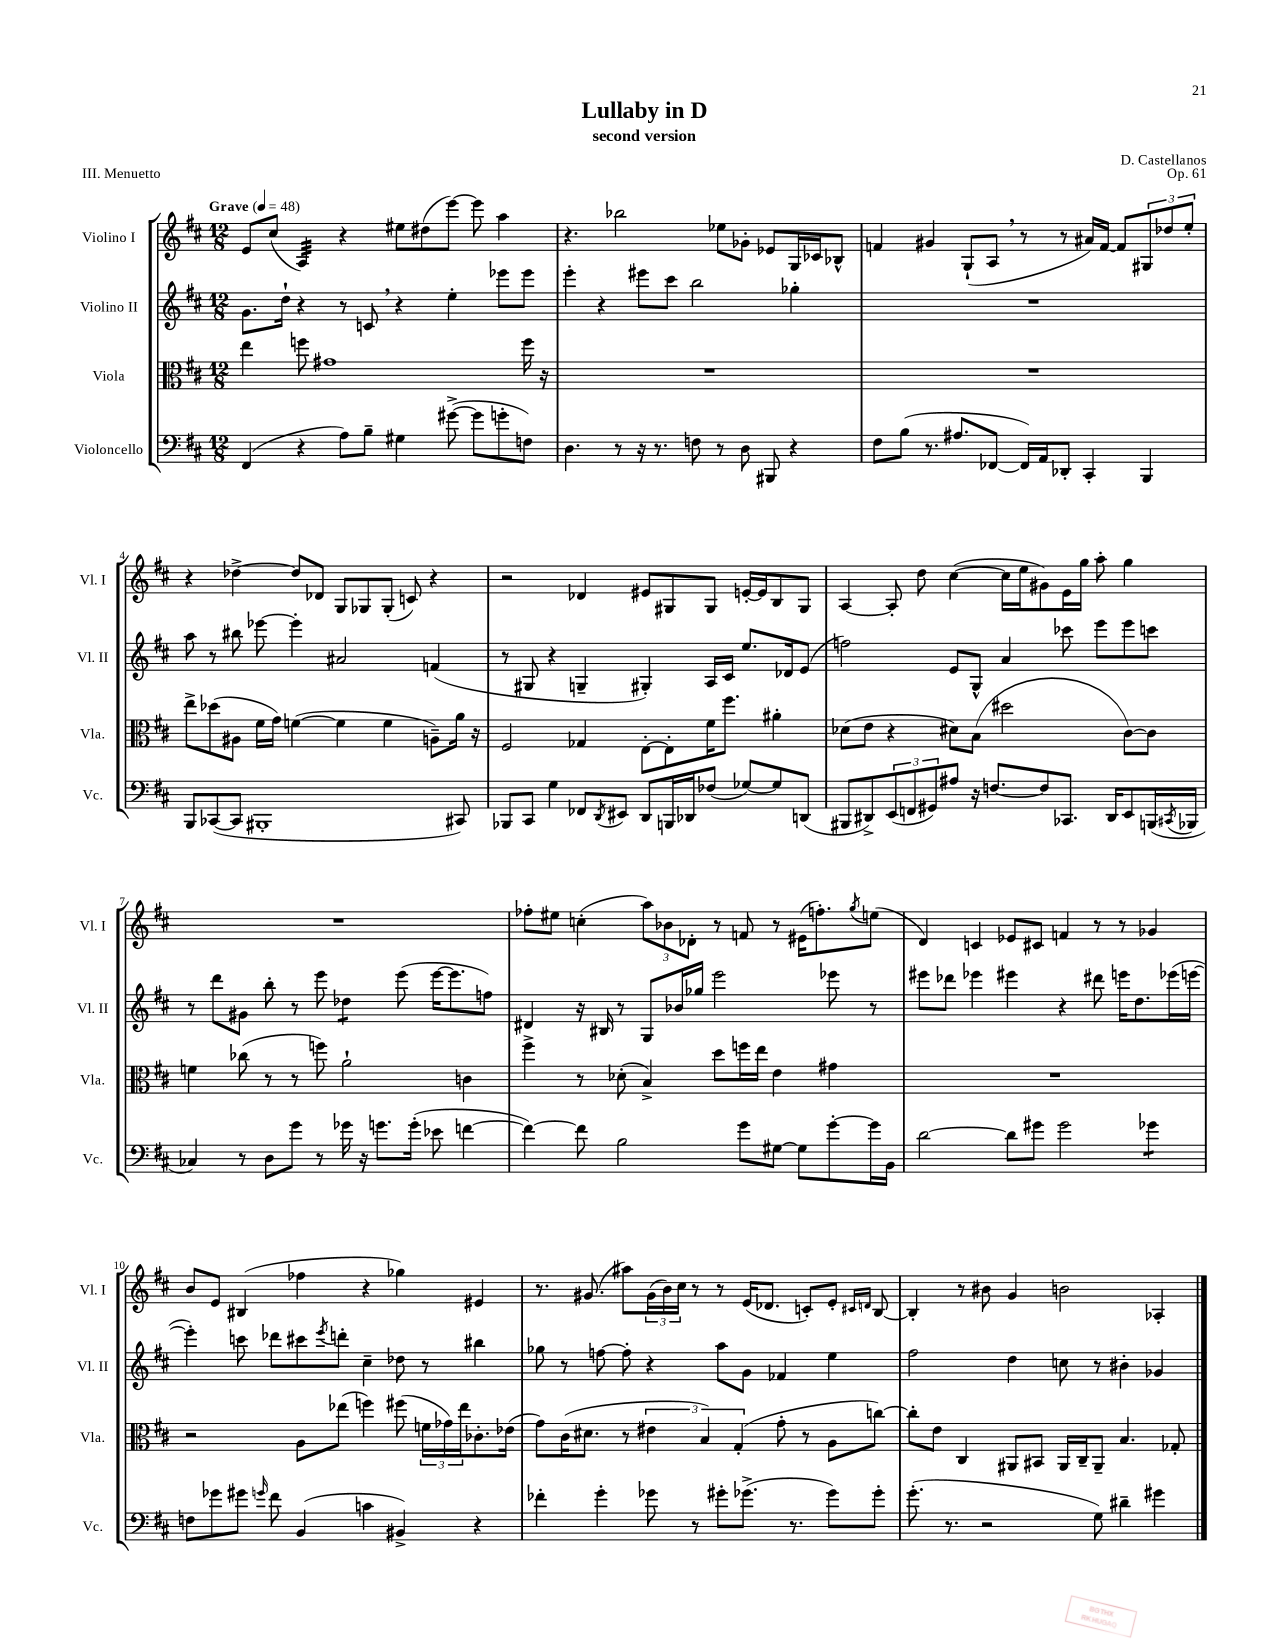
\header { title = "Lullaby in D" composer = "D. Castellanos" subtitle = "second version" opus = "Op. 61" piece = "III. Menuetto" }
<<
\new StaffGroup <<
\new Staff = "s0" \with { instrumentName = "Violino I" shortInstrumentName = "Vl. I" } {
    \clef treble \key d \major \numericTimeSignature \time 12/8 \tempo "Grave" 4 = 48
    e'8 cis''8( a4:32) r4 eis''8 dis''8( e'''8~) e'''8 a''4 |
    r4. bes''2 ees''8 ges'8-. ees'8 g16 ces'16 bes8-^ |
    f'4 gis'4 g8-!( a8 \breathe r8 r8 ais'16) f'16~ f'8 \tuplet 3/2 { gis8 des''8 e''8-. } |
    r4 des''4~-> des''8 des'8 g8 ges8 ges8-.( c'8) r4 |
    r2 des'4 eis'8 gis8 gis8 e'16~-. e'16 b8 gis8 |
    a4~ a8-. d''8 cis''4~( cis''16 e''16 gis'8) e'16 g''16 a''8-. g''4 |
    R1. |
    fes''8-. eis''8 c''4-.( \tuplet 3/2 { a''8) bes'8 des'8-. } r8 f'8 r8 eis'16( f''8.-.) \acciaccatura { g''8 } e''8( |
    d'4) c'4 ees'8 cis'8 f'4 r8 r8 ges'4 |
    b'8 e'8 bis4( fes''4 r4 ges''4) eis'4 |
    r8. gis'8.( ais''8) \tuplet 3/2 { gis'16( b'16) cis''16 } r8 r8 e'16( des'8. c'8-.) e'8-. \grace { cis'16 d'16 } b8~ |
    b4-. r8 bis'8 g'4 b'2 aes4-. \bar "|." |
}
\new Staff = "s1" \with { instrumentName = "Violino II" shortInstrumentName = "Vl. II" } {
    \clef treble \key d \major \numericTimeSignature \time 12/8
    g'8. d''16-! r4 r8 c'8 \breathe r4 e''4-. ees'''8 ees'''8 |
    e'''4-. r4 eis'''8 cis'''8 b''2 ges''4-. |
    R1. |
    a''8 r8 bis''8 ees'''8~ ees'''4-. ais'2 f'4( |
    r8 gis8 r4 g4-- gis4-.) a16 cis'16 e''8. des'16 e'8( |
    f''2) e'8 g8-^ a'4 ces'''8 e'''8 e'''8 c'''8 |
    r8 d'''8 gis'8 b''8-. r8 e'''8 des''4:8 e'''8( e'''16~ e'''8. f''8) |
    dis'4 r16 bis16 r8 g8 bes'16 ges''16 e'''2 ees'''8 r8 |
    eis'''8 des'''8 ees'''4 eis'''4 r4 dis'''8 e'''16 d''8. ees'''16( e'''16~ |
    e'''4-.) c'''8 des'''8 cis'''8 \acciaccatura { e'''8 } d'''8-. cis''4-- des''8 r8 bis''4 |
    ges''8 r8 f''8~ f''8-. r4 a''8 g'8 fes'4 e''4 |
    fis''2 d''4 c''8 r8 bis'4-. ges'4 \bar "|." |
}
\new Staff = "s2" \with { instrumentName = "Viola" shortInstrumentName = "Vla." } {
    \clef alto \key d \major \numericTimeSignature \time 12/8
    e''4 f''8 gis'1 f''16 r16 |
    R1. |
    R1. |
    e''8-> des''8( ais8 fis'16 g'16) f'4~( f'4 f'4 a8--) a'16 r16 |
    fis2 ges4 e8~-. e8-. fis'16 fis''8. ais'4-. |
    des'8( e'8 r4 dis'8) b8( dis''2 cis'8~) cis'8 |
    f'4 ces''8( r8 r8 f''8) a'2-! c'4 |
    fis''4-> r8 des'8-.( b4->) d''8 f''16 e''16 e'4 gis'4 |
    R1. |
    r2 a8 ees''8( f''4) fis''8( \tuplet 3/2 { f'16 ges'16) ees''16 } ces'8.-. ees'16( |
    g'8) cis'16( dis'8. r8 \tuplet 3/2 { eis'4 b4) g4-.( } g'8-. r8 a8 c''8~) |
    c''8-. e'8 cis4 ais,8 bis,8 ais,16 cis16-- ais,8-- b4. ges8-. \bar "|." |
}
\new Staff = "s3" \with { instrumentName = "Violoncello" shortInstrumentName = "Vc." } {
    \clef bass \key d \major \numericTimeSignature \time 12/8
    fis,4( r4 a8) b8-- gis4 gis'8~->( gis'8 g'8-. f8) |
    d4. r8 r16 r8. f8 r8 d8 bis,,8 r4 |
    fis8 b8( r8. ais8. fes,8~ fes,16) a,16 des,8-. cis,4-. b,,4 |
    b,,8 ces,8~( ces,8 bis,,1-. cis,8) |
    bes,,8 cis,8 g4 fes,8 \acciaccatura { d,8 } eis,8 d,8 b,,16 des,16 fes8( ges8~) ges8 d,8( |
    bis,,8 dis,8->) \tuplet 3/2 { e,8( f,8 gis,8) } ais8 r16 f8.~ f8 ces,8. dis,16 e,8 b,,16( \acciaccatura { cis,8 } bes,,16 |
    ces4) r8 d8 g'8 r8 ges'16 r16 g'8. g'16-.( ees'8 f'4~ |
    f'4~) f'8 b2 g'8 gis8~ gis8 g'8~-. g'16 b,16 |
    d'2~ d'8 gis'8 gis'2 ges'4:8 |
    f8 ges'8 gis'8 \grace { g'16 } fis'8 b,4( c'4 bis,4->) r4 |
    fes'4-. g'4-. ges'8 r8 gis'8-. ges'8.->( r8. ges'8) ges'8-. |
    g'8.-.( r8. r2 g8) dis'4-- gis'4 \bar "|." |
}
>>
>>
